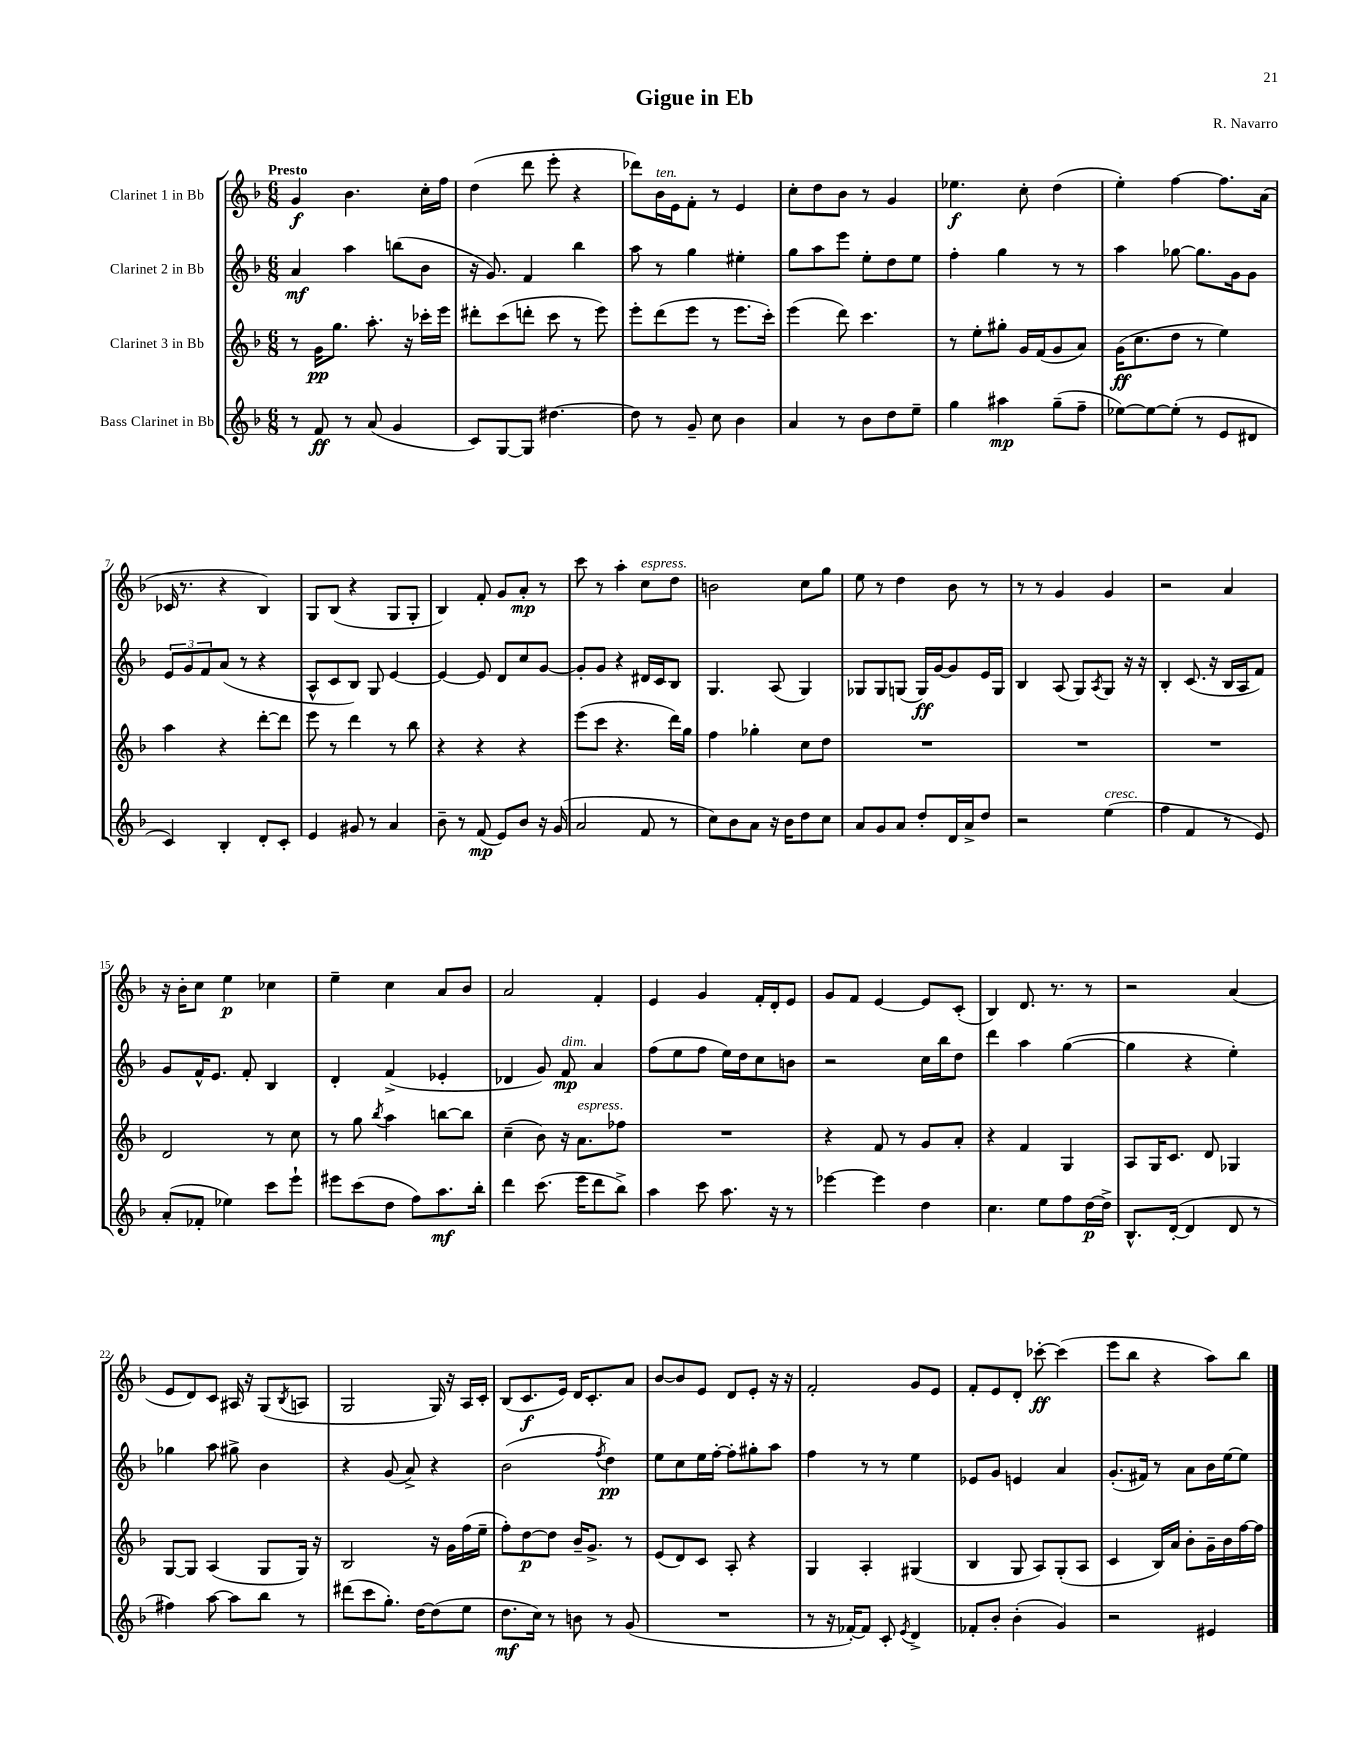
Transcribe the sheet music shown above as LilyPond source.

\header { title = "Gigue in Eb" composer = "R. Navarro" }
<<
\new StaffGroup <<
\new Staff = "s0" \with { instrumentName = "Clarinet 1 in Bb" } {
    \clef treble \key f \major \numericTimeSignature \time 6/8 \tempo "Presto"
    g'4\f bes'4. c''16-. f''16 |
    d''4( d'''8 e'''8-. r4 |
    des'''8) bes'16^\markup { \italic "ten." } e'16 f'8-. r8 e'4 |
    c''8-. d''8 bes'8 r8 g'4 |
    ees''4.\f c''8-. d''4( |
    e''4-.) f''4~ f''8. a'16( |
    ces'16 r8. r4 bes4) |
    g8 bes8( r4 g8 g8-. |
    bes4) f'8-. g'8 a'8-.\mp r8 |
    c'''8 r8 a''4-. c''8^\markup { \italic "espress." } d''8 |
    b'2 c''8 g''8 |
    e''8 r8 d''4 bes'8 r8 |
    r8 r8 g'4 g'4 |
    r2 a'4 |
    r16 bes'16-. c''8 e''4\p ces''4 |
    e''4-- c''4 a'8 bes'8 |
    a'2 f'4-. |
    e'4 g'4 f'16-. d'16-. e'8 |
    g'8 f'8 e'4~ e'8 c'8-.( |
    bes4) d'8. r8. r8 |
    r2 a'4( |
    e'8 d'8) c'8 ais16 r16 g8( \acciaccatura { bes8 } a8 |
    g2 g16) r16 a16 c'16-. |
    bes8( c'8.\f e'16) d'16 c'8.-. a'8 |
    bes'8~ bes'8 e'8 d'8 e'8-. r16 r16 |
    f'2-. g'8 e'8 |
    f'8-. e'8 d'8-. ces'''8~-.\ff ces'''4( |
    e'''8 bes''8 r4 a''8) bes''8 \bar "|." |
}
\new Staff = "s1" \with { instrumentName = "Clarinet 2 in Bb" } {
    \clef treble \key f \major \numericTimeSignature \time 6/8
    a'4\mf a''4 b''8( bes'8 |
    r16 g'8.) f'4 bes''4 |
    a''8 r8 g''4 eis''4-. |
    g''8 a''8 e'''8 e''8-. d''8 e''8 |
    f''4-. g''4 r8 r8 |
    a''4 ges''8~ ges''8. g'16 g'8 |
    \tuplet 3/2 { e'8 g'8 f'8 } a'8( r8 r4 |
    a8-^ c'8 bes8) g8 e'4~ |
    e'4~ e'8 d'8 c''8 g'8~ |
    g'8-. g'8 r4 dis'16 c'16 bes8 |
    g4. a8( g4) |
    ges8 ges8 g8( g16\ff) g'16~ g'8 e'16 g16 |
    bes4 a8( g8) \acciaccatura { a8 } g8 r16 r16 |
    bes4-. c'8.( r16 bes16 a16 f'8) |
    g'8 f'16-^ e'8. f'8-. bes4 |
    d'4-. f'4->( ees'4-. |
    des'4 g'8) f'8\mp^\markup { \italic "dim." } a'4 |
    f''8( e''8 f''8 e''16) d''16 c''8 b'8 |
    r2 c''16 bes''16 d''8 |
    d'''4 a''4 g''4~( |
    g''4 r4 e''4-.) |
    ges''4 a''8 gis''8-> bes'4 |
    r4 g'8( a'8->) r4 |
    bes'2( \acciaccatura { f''8 } d''4\pp) |
    e''8 c''8 e''16 f''16~-. f''8-. gis''8-. a''8 |
    f''4 r8 r8 e''4 |
    ees'8 g'8 e'4 a'4 |
    g'8.-.( fis'16) r8 a'8 bes'16 e''16~ e''8 \bar "|." |
}
\new Staff = "s2" \with { instrumentName = "Clarinet 3 in Bb" } {
    \clef treble \key f \major \numericTimeSignature \time 6/8
    r8 g'16\pp g''8. a''8.-. r16 ces'''16-. e'''16 |
    dis'''8-. c'''8( d'''8-. c'''8 r8 e'''8) |
    e'''8-. d'''8( e'''8 r8 e'''8. c'''16-.) |
    e'''4( d'''8) c'''4. |
    r8 e''8-. gis''8-. g'16 f'16( g'8 a'8) |
    g'16\ff( c''8. d''8 r8 e''4) |
    a''4 r4 d'''8~-. d'''8 |
    e'''8 r8 d'''4 r8 bes''8 |
    r4 r4 r4 |
    e'''8( c'''8 r4. d'''16) g''16 |
    f''4 ges''4-. c''8 d''8 |
    R2. |
    R2. |
    R2. |
    d'2 r8 c''8 |
    r8 g''8 \acciaccatura { bes''8 } a''4 b''8~ b''8 |
    c''4--( bes'8) r16 a'8.^\markup { \italic "espress." } fes''8 |
    R2. |
    r4 f'8 r8 g'8 a'8-. |
    r4 f'4 g4 |
    a8 g16 c'8. d'8 ges4 |
    g8~ g8 a4( g8 g16) r16 |
    bes2 r16 g'16 f''16( e''16-- |
    f''8-.) d''8~\p d''8 bes'16-- g'8.-> r8 |
    e'8( d'8) c'8 a8-. r4 |
    g4 a4-. gis4( |
    bes4 g8 a8) g8-.( a8 |
    c'4 bes16) a'16 bes'8-. g'16-- bes'16 f''16~ f''16 \bar "|." |
}
\new Staff = "s3" \with { instrumentName = "Bass Clarinet in Bb" } {
    \clef treble \key f \major \numericTimeSignature \time 6/8
    r8 f'8\ff r8 a'8( g'4 |
    c'8) g8~ g8 dis''4.~ |
    dis''8 r8 g'8-- c''8 bes'4 |
    a'4 r8 bes'8 d''8 e''8-- |
    g''4 ais''4\mp g''8--( f''8-- |
    ees''8~) ees''8~ ees''8-.( r8 e'8 dis'8 |
    c'4) bes4-. d'8-. c'8-. |
    e'4 gis'8 r8 a'4 |
    bes'8-- r8 f'8\mp( e'8) bes'8 r16 g'16( |
    a'2 f'8 r8 |
    c''8) bes'8 a'8 r16 bes'16 d''8 c''8 |
    a'8 g'8 a'8 d''8-. d'16 a'16-> d''8 |
    r2 e''4^\markup { \italic "cresc." }( |
    f''4 f'4 r8 e'8) |
    a'8-.( fes'8-. ees''4) c'''8 e'''8-! |
    eis'''8 c'''8( d''8 f''8) a''8.\mf bes''16-. |
    d'''4 c'''8.( e'''16 d'''8 bes''8->) |
    a''4 c'''8 a''8. r16 r8 |
    ees'''4~ ees'''4 d''4 |
    c''4. e''8 f''8 d''16~\p d''16-> |
    bes8.-^ d'16~-.( d'4 d'8 r8 |
    fis''4) a''8~ a''8 bes''8 r8 |
    dis'''8( c'''8 g''8.-.) d''16~ d''8( e''8 |
    d''8.\mf c''16) r8 b'8 r8 g'8( |
    R2. |
    r8 r16 fes'16~-.) fes'8 c'8-. \acciaccatura { e'8 } d'4-> |
    fes'8-. bes'8-. bes'4-.( g'4) |
    r2 eis'4 \bar "|." |
}
>>
>>
